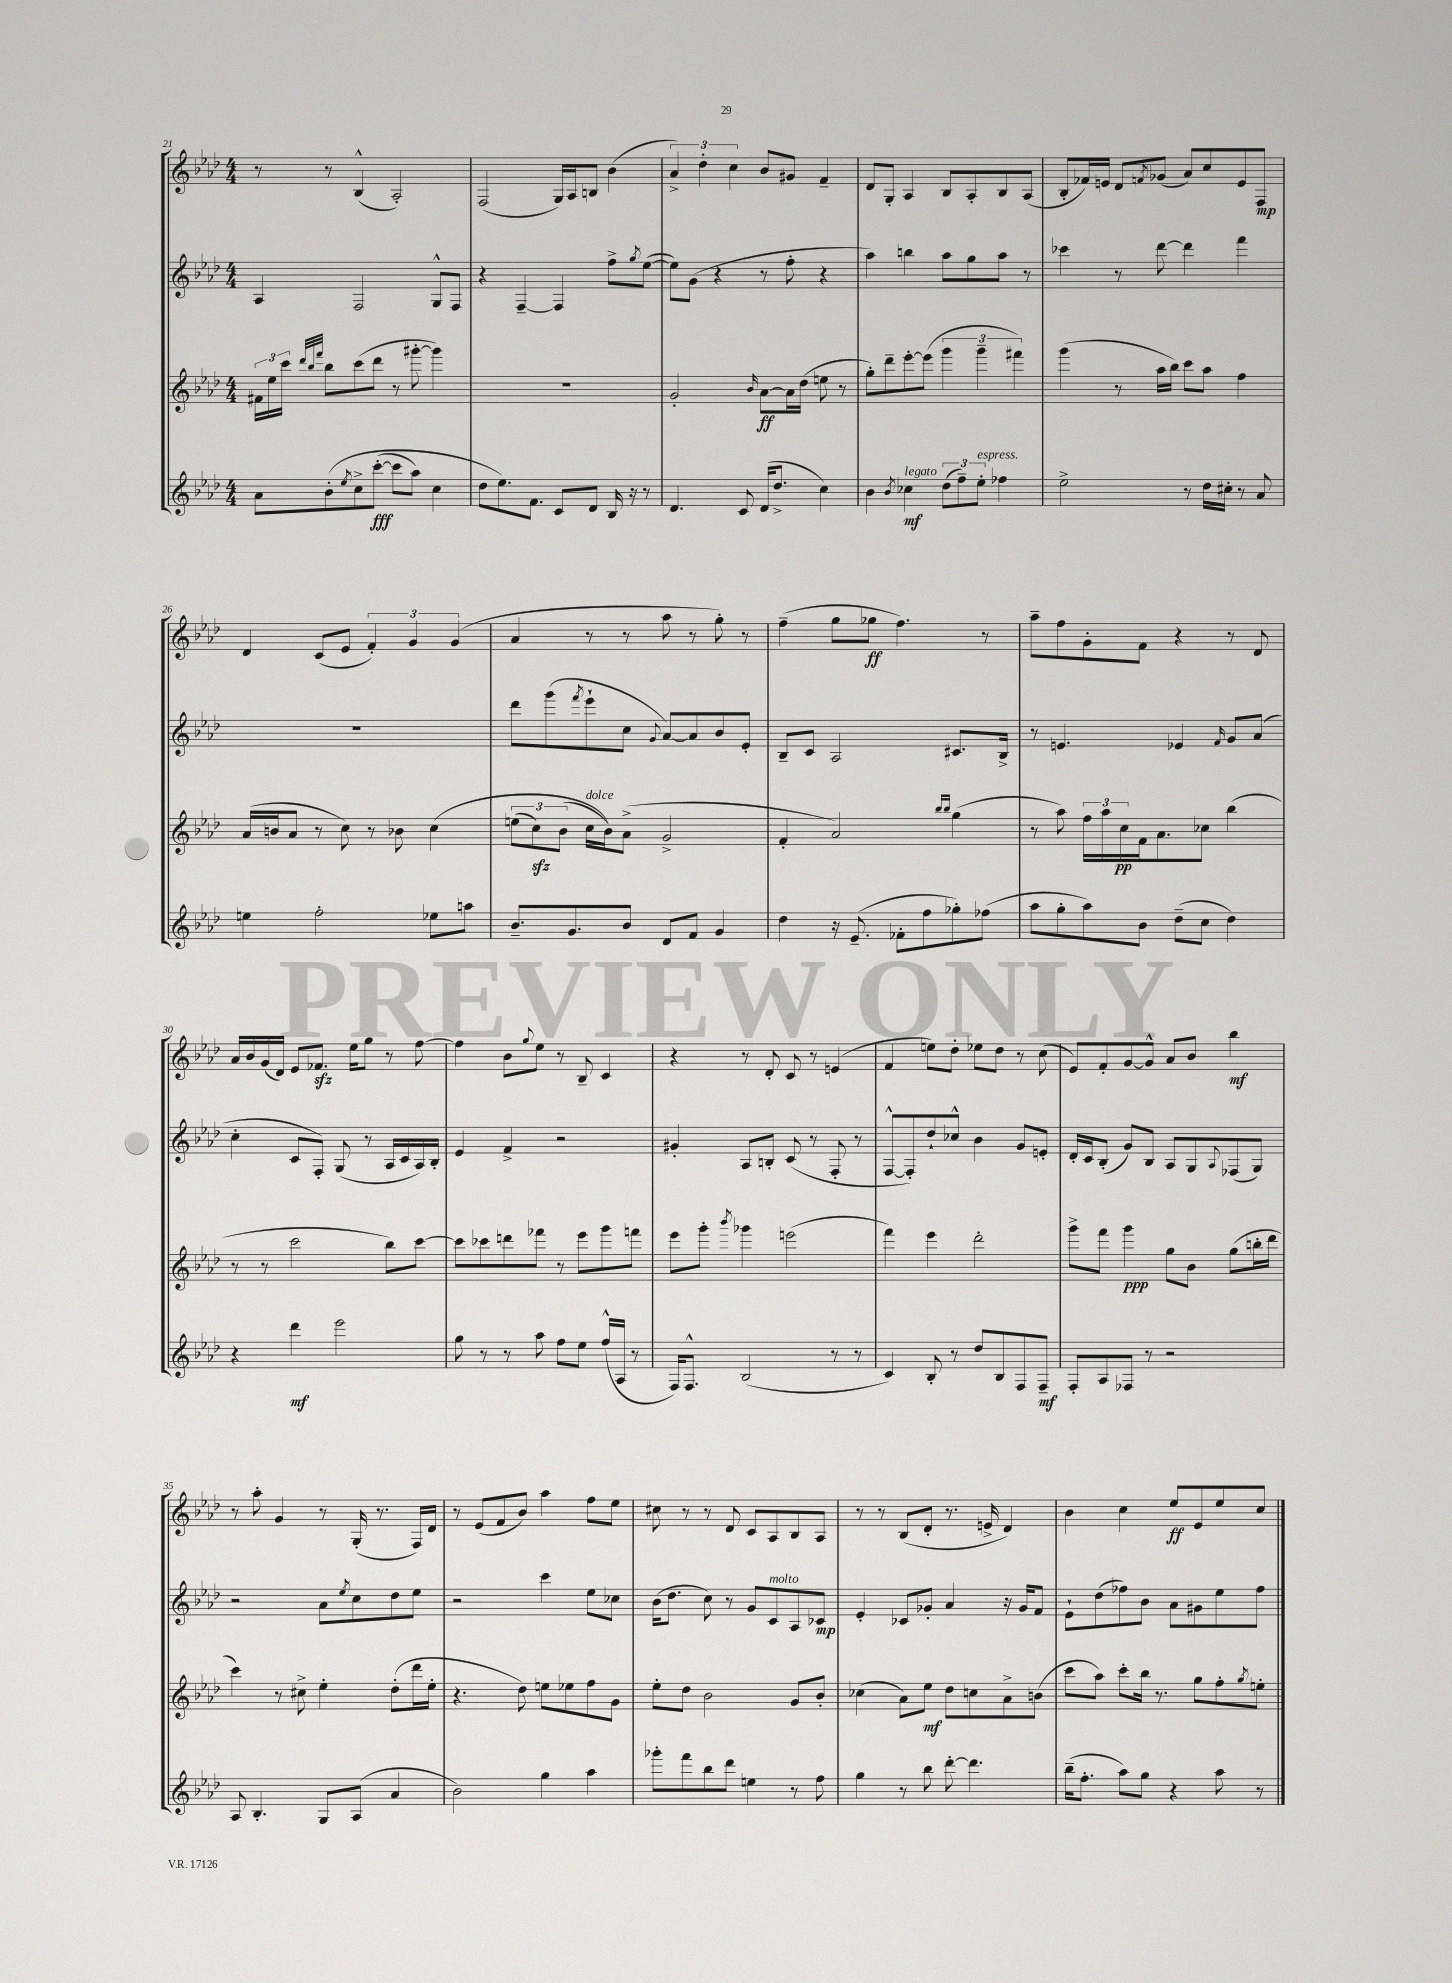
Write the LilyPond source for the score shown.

<<
\new StaffGroup <<
\new Staff = "s0" {
    \clef treble \key aes \major \numericTimeSignature \time 4/4
    r8 r8 bes4-^( aes2-.) |
    f2( g16) aes16 b8 bes'4( |
    \tuplet 3/2 { aes'4->) des''4-. c''4 } bes'8 gis'8 f'4-- |
    des'8 g8-. aes4 bes8 aes8-. bes8 aes8( |
    bes8-. fes'16) e'16 des'8 \acciaccatura { f'8 } ges'8( aes'8) c''8 e'8 f8\mp |
    des'4 c'8( ees'8 \tuplet 3/2 { f'4-.) g'4 g'4( } |
    aes'4 r8 r8 aes''8 r8 g''8-.) r8 |
    f''4--( g''8 ges''8\ff f''4.) r8 |
    aes''8-- f''8 g'8-. f'8 r4 r8 des'8 |
    aes'16 bes'16 g'16( des'16) ees'8 fes'8.\sfz ees''16 g''8 r8 f''8~ |
    f''4 bes'8 \appoggiatura { g''8 } ees''8 r8 bes8-- c'4 |
    r4 r8 des'8-. c'8 r8 e'4( |
    f'4 e''8) des''8-. ees''8 des''8 r8 c''8( |
    ees'8) f'8-. g'8~ g'8-^ aes'8 bes'8 bes''4\mf |
    r8 aes''8-. g'4 r8 g16-.( r8. f16) des'16 |
    r8 ees'8( f'8 bes'8) aes''4 f''8 ees''8 |
    cis''8 r8 r8 des'8 c'8 aes8 bes8 aes8 |
    r8 r8 bes8( des'8-. r8. e'16-> des'4) |
    bes'4 c''4 ees''8\ff ees'8 ees''8 c''8 \bar "|." |
}
\new Staff = "s1" {
    \clef treble \key aes \major \numericTimeSignature \time 4/4
    aes4 f2 g8-^ f8 |
    r4 f4~-- f4 f''8-> \acciaccatura { g''8 } ees''8~( |
    ees''8) g'8( r4 r8 f''8-. r4 |
    aes''4) b''4 aes''8 g''8 aes''8 r8 |
    ces'''4 r8 des'''8~ des'''4 f'''4 |
    R1 |
    des'''8 g'''8( \acciaccatura { f'''8 } ees'''8-! c''8 \appoggiatura { g'8 } aes'8~) aes'8 bes'8 ees'8-. |
    bes8-- c'8 aes2 cis'8. bes16-> |
    r8 e'4. ees'4 \grace { f'16 } g'8 aes'8( |
    c''4-. c'8 f8-.) g8( r8 aes16 c'16 aes16) bes16-. |
    ees'4 f'4-> r2 |
    gis'4-. aes8 b8-. c'8( r8 f8-. r8 |
    f8~-^ f8-.) des''8-! ces''8-^ bes'4 g'8 e'8-. |
    des'16-. c'16 bes8-.( g'8) bes8 aes8 g8 \appoggiatura { aes8 } fes8( g8) |
    r2 aes'8 \acciaccatura { ees''8 } c''8 des''8 ees''8 |
    r2 c'''4 ees''8 ces''8 |
    bes'16( des''8. c''8) r8 g'8 c'8^\markup { \italic "molto" } aes8 ces'8\mp |
    ees'4-. ces'8 ges'8-. aes'4 r16 ges'16 f'8 |
    ees'8-! des''8( fes''8) bes'8 aes'8 gis'8 ees''8 fes''8 \bar "|." |
}
\new Staff = "s2" {
    \clef treble \key aes \major \numericTimeSignature \time 4/4
    \tuplet 3/2 { fis'16 ees''16 c'''16 } \grace { des'''32 bes''32 f'''32 } bes''8 c'''8( des'''8 r8 gis'''8~-. gis'''4) |
    R1 |
    g'2-. \grace { bes'16 } aes'8~\ff aes'16 des''16( e''8 r8 |
    g''8-.) des'''8-- ees'''8~-. ees'''8( \tuplet 3/2 { g'''4 g'''4-- fis'''4) } |
    g'''4( r8 aes''16 bes''16) c'''8 aes''8 f''4 |
    aes'16( b'16 aes'8 r8 c''8) r8 bes'8 c''4\( |
    \tuplet 3/2 { e''8( c''8\sfz) bes'8( } c''16^\markup { \italic "dolce" } bes'16)\) aes'8->( g'2-> |
    f'4-. aes'2) \grace { bes''16 bes''16 } g''4( |
    r8 aes''8) \tuplet 3/2 { f''16 aes''16 c''16\pp } f'16 aes'8. ces''8 bes''4( |
    r8 r8 c'''2 bes''8) c'''8~ |
    c'''8 ces'''8 d'''8 fes'''8 r8 ees'''8 g'''8 f'''8 |
    ees'''8 g'''8-. \acciaccatura { bes'''8 } ges'''4 e'''2( |
    f'''4) ees'''4 des'''2-. |
    g'''8-> f'''8 g'''4\ppp g''8 bes'8 g''8( b''16-. des'''16 |
    c'''4) r8 cis''8-> ees''4-. des''8-.( des'''16 ees''16-. |
    r4. des''8) e''8 ees''8 f''8 g'8 |
    ees''8-. des''8 bes'2 g'8 bes'8-. |
    ces''4( aes'8) ees''8\mf des''8 c''8 aes'8-> b'8( |
    c'''8 aes''8) c'''8-. bes''16 r8. g''8 f''8-. \acciaccatura { g''8 } e''8-. \bar "|." |
}
\new Staff = "s3" {
    \clef treble \key aes \major \numericTimeSignature \time 4/4
    aes'8 bes'8-.\( \acciaccatura { ees''8 } c''8-> c'''8~-.\fff( c'''8 aes''8) c''4 |
    des''8 ees''8.\) f'8. c'8 des'8 bes16 r16 r8 |
    des'4. c'8 des'16( des''8.-> c''4) |
    bes'4 \acciaccatura { bes'8 } ces''4\mf^\markup { \italic "legato" } \tuplet 3/2 { des''8( f''8--) ees''8-.^\markup { \italic "espress." } } fes''4 |
    ees''2-> r8 des''16 cis''16-. r8 aes'8 |
    e''4 f''2-. ees''8 a''8 |
    bes'8.-- g'8. bes'8 des'8 f'8 g'4 |
    des''4 r16 ees'8.--( fes'8-. f''8 ges''8-.) fes''8( |
    aes''8 g''8-. aes''8) bes'8 des''8--( c''8 des''4) |
    r4 des'''4\mf ees'''2 |
    g''8 r8 r8 aes''8 f''8 ees''8 f''16-^( aes16 r8 |
    f16) f8.-^ bes2( r8 r8 |
    c'4) bes8-. r8 des''8 bes8 f8 f8--\mf |
    f8-. aes8 fes8 r8 r2 |
    aes8 bes4.-. g8 aes8( aes'4 |
    bes'2) g''4 aes''4 |
    ges'''8-. f'''8 bes''8 des'''8 e''4 r8 f''8 |
    g''4 r8 bes''8 des'''8~-. des'''4. |
    bes''16--( f''8.-. aes''8) g''8 r4 aes''8 r8 \bar "|." |
}
>>
>>
\layout { \context { \Score currentBarNumber = #21 } }
